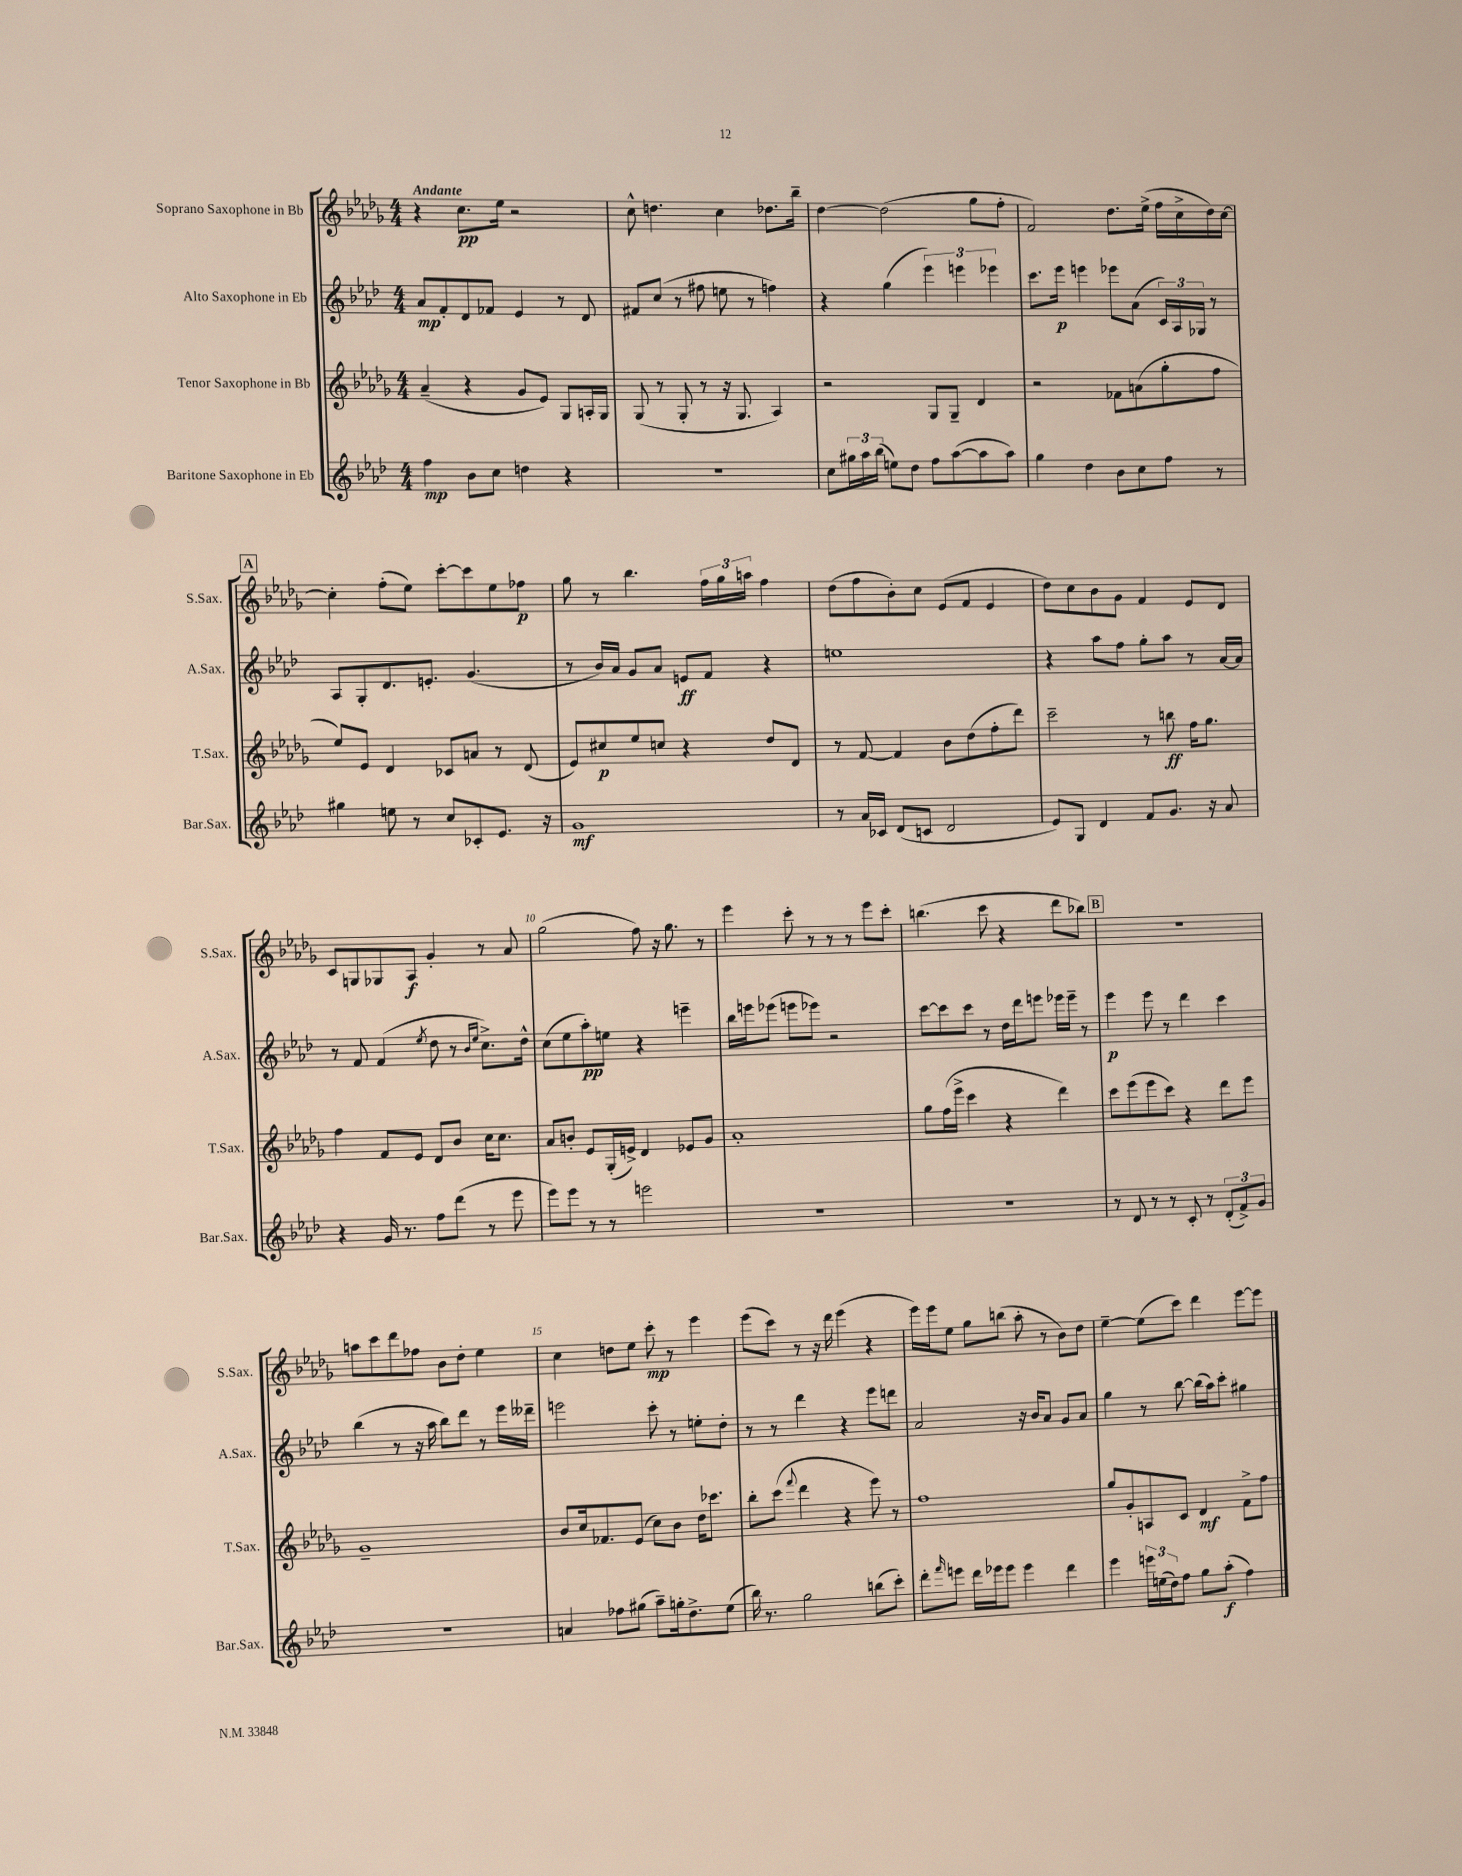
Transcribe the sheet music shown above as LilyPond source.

<<
\new StaffGroup <<
\new Staff = "s0" \with { instrumentName = "Soprano Saxophone in Bb" shortInstrumentName = "S.Sax." } {
    \clef treble \key des \major \numericTimeSignature \time 4/4 \tempo "Andante"
    r4 c''8.\pp ees''16 r2 |
    c''8-^ d''4. c''4 des''8. bes''16-- |
    des''4~ des''2( ges''8 f''8-. |
    f'2) des''8. ees''16->( f''16 c''16-> des''16) c''16~ |
    \mark \markup { \box "A" } c''4-. f''8-.( ees''8) c'''8~-. c'''8 ees''8 fes''8\p |
    ges''8 r8 bes''4. \tuplet 3/2 { f''16 ges''16 a''16 } f''4 |
    des''8( f''8 bes'8-.) c''8 ees'8( f'8 ees'4 |
    des''8) c''8 bes'8 ges'8 f'4 ees'8 des'8 |
    c'8 g8 ges8 aes8\f ges'4-. r8 aes'8 |
    ges''2( f''8) r16 ges''8. r8 |
    ees'''4 c'''8-. r8 r8 r8 ees'''8 c'''8-. |
    b''4.( c'''8 r4 des'''8 bes''8) |
    \mark \markup { \box "B" } R1 |
    a''8 c'''8 des'''8 fes''8 bes'8 des''8-. ees''4 |
    c''4 d''8 ees''8 c'''8-.\mp r8 ees'''4 |
    ees'''8( c'''8) r8 r16 des'''16 ees'''4( r4 |
    ees'''16) ees'''16 ees''8 ges''8 b''8( aes''8-. r8 bes'8) des''8 |
    ees''4~-- ees''8( c'''8) des'''4 ees'''8~ ees'''8 \bar "|." |
}
\new Staff = "s1" \with { instrumentName = "Alto Saxophone in Eb" shortInstrumentName = "A.Sax." } {
    \clef treble \key aes \major \numericTimeSignature \time 4/4
    aes'8\mp f'8-. des'8 fes'8 ees'4 r8 des'8 |
    fis'8 c''8( r8 fis''8 e''8 r8 f''4) |
    r4 g''4( \tuplet 3/2 { ees'''4) e'''4 ees'''4 } |
    c'''8. ees'''16\p e'''4 ees'''8 aes'8( \tuplet 3/2 { c'16) aes16 ges16 } r8 |
    \mark \markup { \box "A" } aes8 g8-. des'8. e'8.-. g'4.( |
    r8 bes'16) aes'16 g'8 aes'8 e'8\ff f'8 r4 |
    e''1 |
    r4 aes''8 f''8 g''8-. aes''8 r8 aes'16~ aes'16 |
    r8 f'8 f'4( \acciaccatura { ees''8 } des''8 r8 \grace { bes'16 ees''16 } c''8.->) des''16-^ |
    c''8( ees''8 aes''8-.\pp) e''8 r4 e'''4-- |
    bes''16 e'''16 ees'''8( e'''8 ees'''8) r2 |
    c'''8~ c'''8 c'''8 r8 des''16 des'''16 e'''8 ees'''16 ees'''16-- r8 |
    \mark \markup { \box "B" } ees'''4\p ees'''8 r8 des'''4 c'''4 |
    bes''4( r8 r16 aes''16 bes''8) des'''8 r8 ees'''16 deses'''16-- |
    e'''2 c'''8-. r8 e''8-. des''8-. |
    r8 r8 des'''4 r4 ees'''8 d'''8 |
    aes'2 r16 bes'16 aes'8 g'8 aes'8 |
    g''4 r8 bes''8~ bes''16( aes''16) c'''8-. gis''4 \bar "|." |
}
\new Staff = "s2" \with { instrumentName = "Tenor Saxophone in Bb" shortInstrumentName = "T.Sax." } {
    \clef treble \key des \major \numericTimeSignature \time 4/4
    aes'4--( r4 ges'8 ees'8) ges8 a16-. ges16 |
    ges8( r8 ges8-. r8 r16 ges8. aes4) |
    r2 ges8 ges8-- des'4 |
    r2 fes'8 a'8( ges''8-. f''8 |
    \mark \markup { \box "A" } ees''8) ees'8 des'4 ces'8 a'8 r8 des'8( |
    ees'8) cis''8\p ees''8 c''8 r4 des''8 des'8 |
    r8 f'8~ f'4 bes'8 des''8( f''8-. des'''8) |
    c'''2-- r8 b''8\ff f''16 ges''8. |
    f''4 f'8 ees'8 des'8 bes'8 c''16 c''8. |
    aes'8 b'8-. ees'8 ges16-.( e'16->) des'4 ees'8 ges'8 |
    aes'1-. |
    ges''8 f''16( ees'''16-> c'''4 r4 des'''4) |
    \mark \markup { \box "B" } c'''8 ees'''8( ees'''8 c'''8) r4 des'''8 ees'''8 |
    ges'1-- |
    bes'8 c''16 fes'8. ees'8( c''8) bes'8 des''16 ces'''8. |
    bes''8-. c'''8( \appoggiatura { f'''8 } des'''4 r4 ees'''8) r8 |
    f''1 |
    ges''8 ges'8-. a8 c'8 des'4\mf f'8-> f''8 \bar "|." |
}
\new Staff = "s3" \with { instrumentName = "Baritone Saxophone in Eb" shortInstrumentName = "Bar.Sax." } {
    \clef treble \key aes \major \numericTimeSignature \time 4/4
    f''4\mp bes'8 c''8 d''4 r4 |
    R1 |
    c''8 \tuplet 3/2 { gis''16 aes''16 bes''16( } e''8) des''8 f''8 aes''8~( aes''8 aes''8) |
    g''4 des''4 bes'8 c''8 f''8 r8 |
    \mark \markup { \box "A" } gis''4 e''8 r8 c''8 ces'8-. ees'8. r16 |
    g'1\mf |
    r8 aes'16 ces'16 des'8( c'8 des'2 |
    ees'8) g8 des'4 f'8 g'8. r16 aes'8 |
    r4 g'16 r8. f''8 des'''8( r8 ees'''8 |
    ees'''8) ees'''8 r8 r8 e'''2 |
    R1 |
    R1 |
    \mark \markup { \box "B" } r8 des'8 r8 r8 c'8-. r8 \tuplet 3/2 { des'8-.( f'8->) g'8 } |
    R1 |
    a'4 fes''8 gis''8( aes''8--) g''16-. des''8.-> ees''8( |
    bes''16) r8. g''2 b''8( c'''8-.) |
    des'''8-. \grace { f'''16 } e'''8 des'''16 ees'''16 ees'''8 ees'''4 des'''4 |
    ees'''4 \tuplet 3/2 { e'''16 e''16( des''16) } f''8 g''8 aes''8-.\f( f''4) \bar "|." |
}
>>
>>
\layout { \context { \Score \override BarNumber.break-visibility = ##(#f #t #t) barNumberVisibility = #(every-nth-bar-number-visible 5) } }
